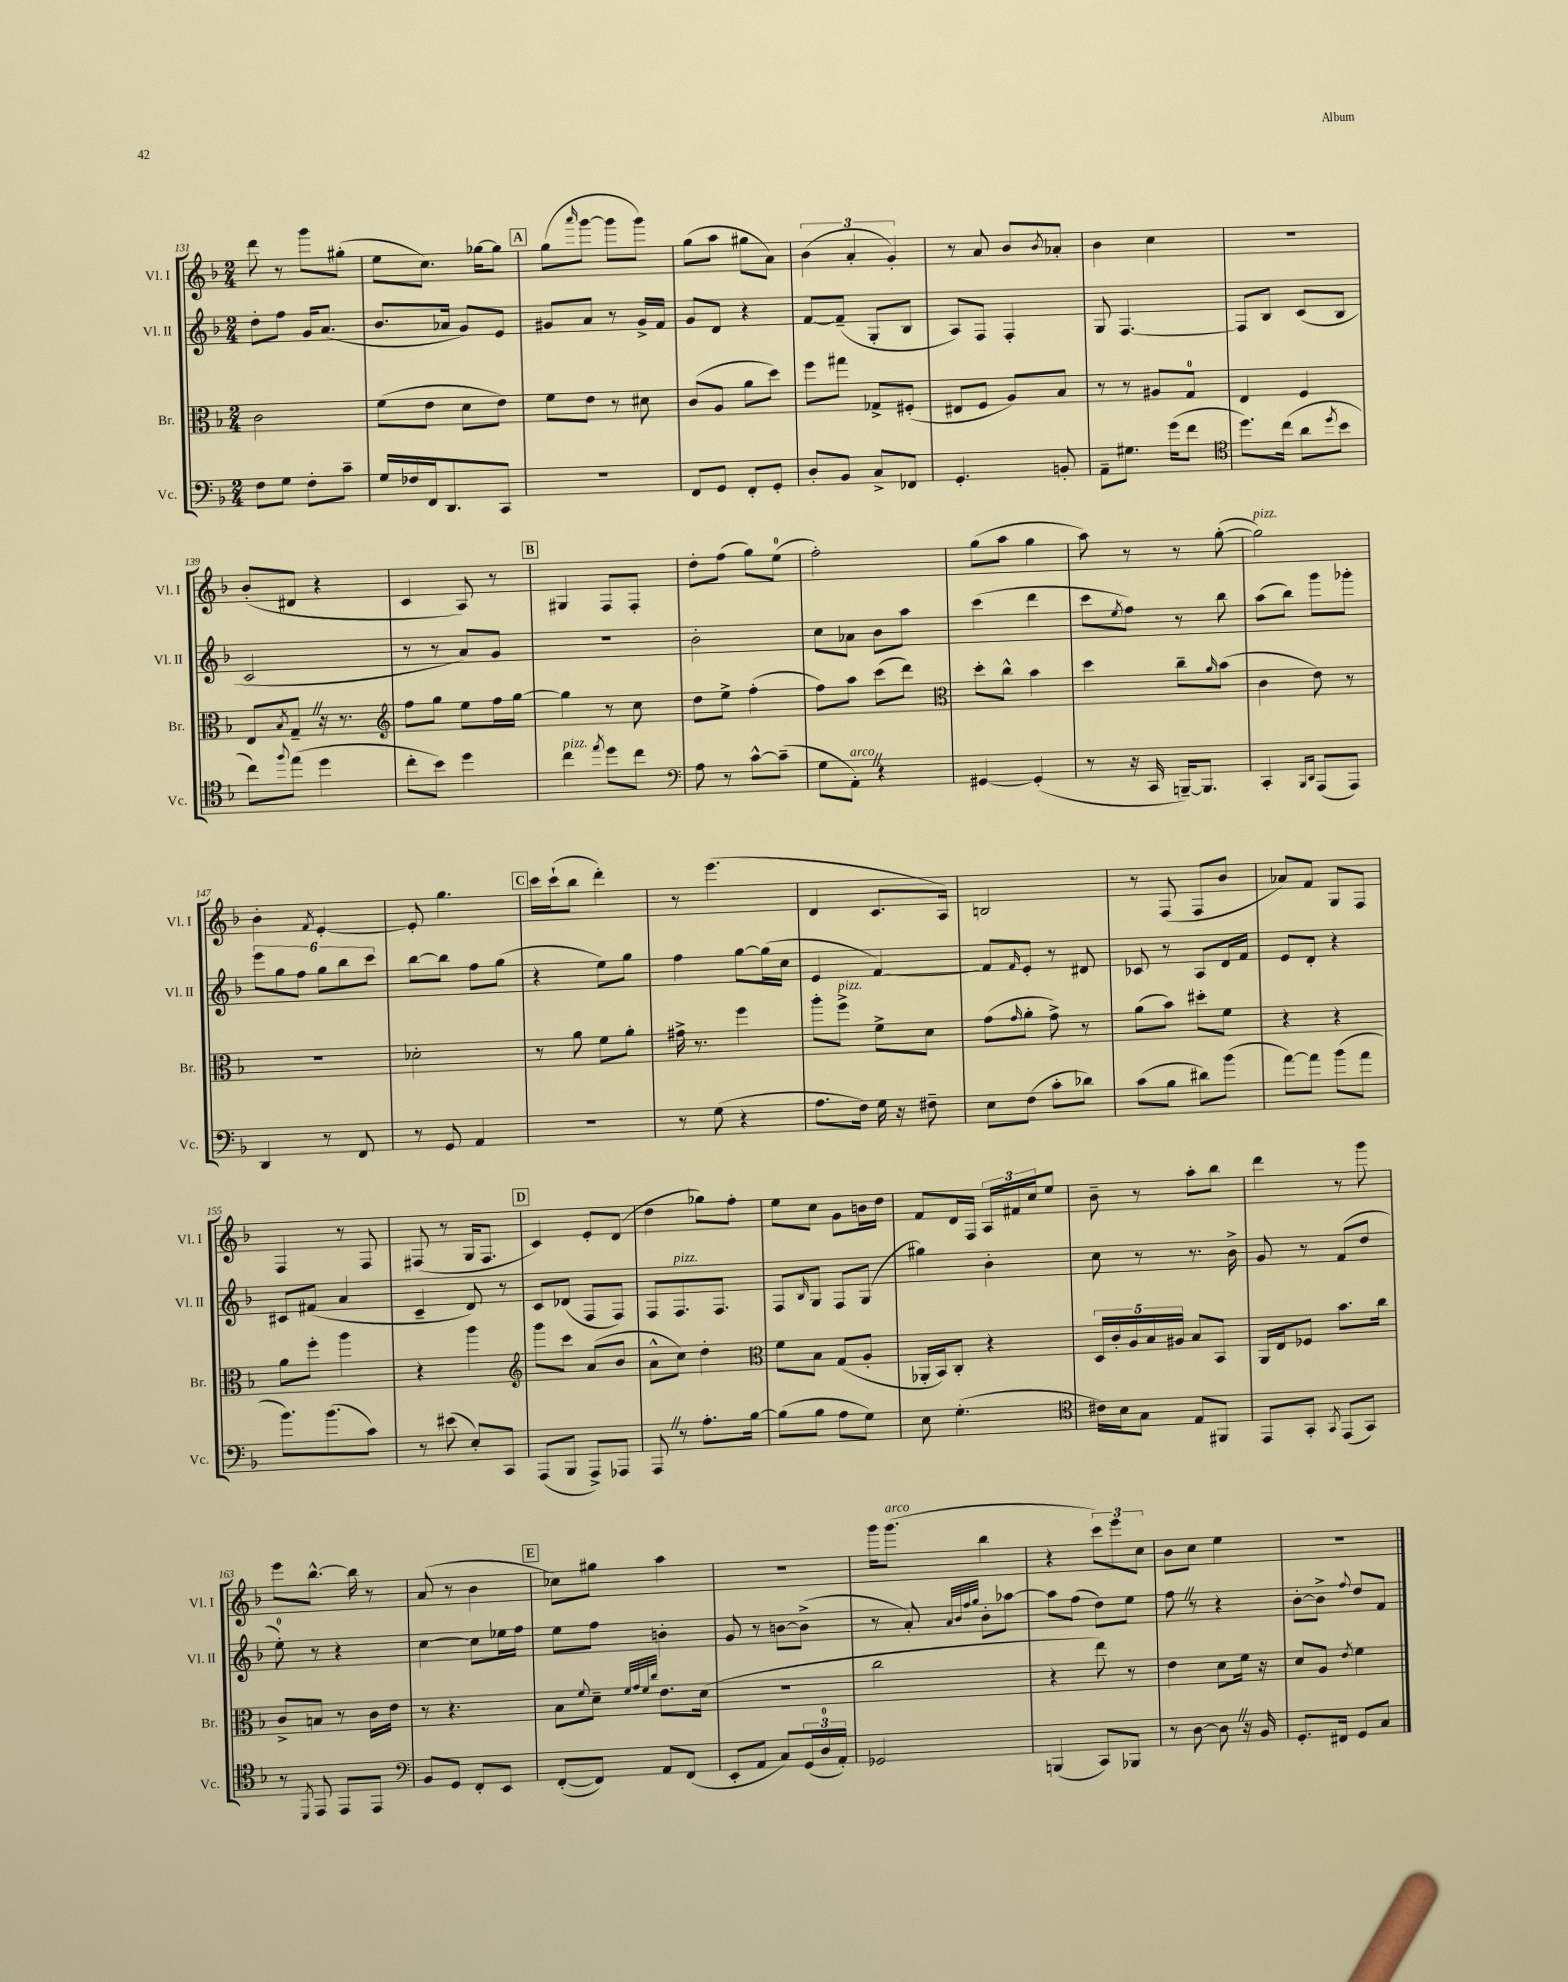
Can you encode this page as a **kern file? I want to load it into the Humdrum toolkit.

**kern	**kern	**kern	**kern
*staff4	*staff3	*staff2	*staff1
*clefF4	*clefC3	*clefG2	*clefG2
*k[b-]	*k[b-]	*k[b-]	*k[b-]
*M2/4	*M2/4	*M2/4	*M2/4
8F\L	2c\	8dd'\L	8ddd\
8G\J	.	8ff\J	8r
8F'\L	.	16g/LK	8ggg\L
.	.	(8.a/J	.
8c~\J	.	.	(8gg#'\J
=	=	=	=
16G/LL	(8f\L	8.b-/L	8ee\L
16F-/	.	.	.
16FF/J	8e\J	.	8.cc\J)
8.DD/	.	16a-/Jk	.
.	8d\L	8g/L)	.
.	.	.	[16gg-\LK
8CC/J	8e\J)	8e/J	8gg-\]J
=	=	=	=
2r	8f\L	8g#/L	(8gg\L
.	.	.	16qqaaa/
.	8e\J	8a/J	[8ggg\J
.	8r	8r	8ggg\]L
.	8d#\	16g#^/LL	8ggg\J)
.	.	16f/JJ	.
=	=	=	=
8FF/L	(8c/L	8g/L	(8gg\L
8GG/J	8A/J	8d/J	8aa\J
8FF'/L	8a\L	4r	8gg#\L
8GG'/J	8dd\J)	.	8a\J)
=	=	=	=
8D'/L	8ff\L	[8f/L	(6b-\
8BB-/J	8gg#\J	(8f~/]J	.
.	.	.	6a'/
8C^/L	8G-^/L	8G'/L	.
.	.	.	6g'/)
8FF-/J	(8F#'/J	8B-/J	.
=	=	=	=
4.GG'/	8E#/L	8A/L)	8r
.	8F/J	8F/J	8a/
.	8A/L)	4F'/	8b-/L
.	.	.	8qb-/
8BB'/	8B-/J	.	8a-'/J
=	=	=	=
8AA~\L	8r	8G/	4b-\
8.G#\J	8r	[4.F/	.
.	8A#/L	.	4cc\
(16g\LK	.	.	.
8f\J	8G/J	.	.
=	=	=	=
*clefC4	*	*	*
8.dd\L)	4E/	8F/]L	2r
.	.	8B-/J	.
(16cc\Jk	.	.	.
8a\L	4F/	(8c/L	.
8qdd/	.	.	.
8b-\J	.	8B-/J	.
=	=	=	=
8cc\L)	8E/L	2c/	(8b-'/L
8qqff/	8qB-/	.	.
(8ee\J	8G~/J	.	8d#/J
4dd\	16r	.	4r
.	8.r	.	.
=	=	=	=
*	*clefG2	*	*
8cc'\L	8ff\L	8r	4c/
8b-\J)	8gg\J	8r	.
4dd\	8ee\L	8a/L)	8A/)
.	16ff\L	8g/J	8r
.	[16gg\JJ	.	.
=	=	=	=
4cc\	4gg\]	2r	4G#/
8qee/	.	.	.
8dd\L	8r	.	8F/L
8cc\J	8cc\	.	8F'/J
=	=	=	=
*clefF4	*	*	*
8A\	8dd\L	2b-'\	8dd'\L
8r	8ee^\J	.	(8ff\J
[8c^^\L	(4ff'\	.	8gg\L)
(8c~\]J	.	.	(8ee\J
=	=	=	=
8G\L	8ff\L)	8cc\L	2ff'\)
8AA'\J)	8aa\J	8a-\J	.
4r	(8ccc\L	8b-\L	.
.	8ddd\J)	8aa\J	.
=	=	=	=
*	*clefC3	*	*
[4GG#/	8dd'\L	(4ccc\	(8gg\L
.	8cc^^\J	.	8aa\J
(4GG#'/]	4b-\	4ddd\	4gg\
=	=	=	=
8r	4dd\	8ccc\L	8aa\)
.	.	8qee/	.
16r	.	8ff\J)	8r
16CC/	.	.	.
[16BBB~/LK)	8cc~\L	8r	8r
8.BBB/]J	.	.	.
.	16qqa/	.	.
.	(8b-\J	8bb-\	([8gg'\
=	=	=	=
4CC'/	4c\	(8aa\L	2gg\])
.	.	8bb-\J)	.
16qqBBB-/LL	.	.	.
16qqDD/JJ	.	.	.
(8AAA/L	8e\)	8ggg\L	.
8AAA/J)	8r	8ggg-'\J	.
=	=	=	=
4DD/	2r	12eee\L	4b-'\
.	.	12gg\	.
.	.	12ff\J	.
.	.	.	8qf/
8r	.	12gg\L	[4e'/
.	.	12bb-\	.
8FF/	.	.	.
.	.	12ccc\J	.
=	=	=	=
8r	2d-'\	[8bb-\L	8e'/]
8GG/	.	8bb-\]J	4.gg\
4AA/	.	8ff\L	.
.	.	(8gg\J	.
=	=	=	=
2r	8r	4r	16ccc\LL
.	.	.	(16ccc`\J
.	8a\	.	8bb-\J
.	8f\L	8ee\L)	4ddd'\)
.	8a'\J	8gg\J	.
=	=	=	=
8r	16g#^\	4ff\	8r
.	8.r	.	.
(8G\	.	.	(4.eee\
4r	4ff\	[8gg\L	.
.	.	(16gg\]L	.
.	.	16cc\JJ	.
=	=	=	=
8.A\L	8aa'\L	4e/	4d/
.	8ff^\J	.	.
16F\Jk)	.	.	.
16G\	8f^\L	[4f/)	8.c/L
16r	.	.	.
8F#~\	8d\J	.	.
.	.	.	16A/Jk)
=	=	=	=
8E\L	(8g\L	8f/]L	2B/
.	16qqg/	16qqf/	.
(8F\J	8a'\J	8e'/J	.
8c'\L	8g^\)	8r	.
8d-\J)	8r	8d#/	.
=	=	=	=
(8c\L	(8a\L	8c-/	8r
8B-\J	8b-\J)	8r	(8F/
8d#\L)	8dd#'\L	8A/L	8F/L
(8b-\J	8f\J	16d/L	8b-/J
.	.	16f/JJ	.
=	=	=	=
[8a\L)	4r	8e/L	8a-/L)
8a\]J	.	8d'/J	8f/J
(8b-\L	4r	4r	8G/L
8a\J	.	.	8F/J
=	=	=	=
8.b-\L)	8a\L	8c#/L	4F/
.	8ff'\J	(8f#/J	.
(8.b-\	.	.	.
.	4aa\	4a/	8r
8c\J)	.	.	8F/
=	=	=	=
8r	4r	4c~/	(8F#/
(8e#\	.	.	8r
8E'/L)	4aa\	8d/)	16G/LK
.	.	.	8.F#/J
8CC/J	.	8r	.
=	=	=	=
*	*clefG2	*	*
(8AAA/L	8ggg\L	8c/L	4c/)
8BBB-/J	8ccc\J	(8d-/J	.
8AAA^/L)	(8a/L	8F/L	8e'/L
8AAA-/J	8b-/J	8F/J)	(8d/J
=	=	=	=
8AAA/	8a^^\L	8F/L	4dd\
8r	8cc\J)	8.F/	.
8.A'\L	4dd'\	.	8gg-\L)
.	.	8.F/J	.
.	.	.	8ff'\J
[16B-\Jk	.	.	.
=	=	=	=
*	*clefC3	*	*
(8B-\]L	8f\L	8F/L	8ee\L
.	.	16qqB-/	.
8B-\J	8B-\J	8G/J	8cc\J
8A\L	(8G/L	8F/L	8g\L
8G\J)	8A'/J	(8G/J	16b\L
.	.	.	16dd\JJ
=	=	=	=
8E\	16AA-'/LL	4gg#\)	8f/L
.	16BB-/J)	.	.
(4.G'\	8C'/J	.	16d/L
.	.	.	16F/JJ
.	4r	4b-'\	24A/LL
.	.	.	24f#/
.	.	.	24cc/J
.	.	.	8ee/J
=	=	=	=
*clefC4	*	*	*
16c#\LL)	20D/LL	8cc\	8b-~\
.	20c'/	.	.
16B-\J	.	.	.
.	20A/	.	.
8G\J	.	8r	8r
.	20B-/	.	.
.	20A#/JJ	.	.
8E/L	8B-/L	8.r	8aa'\L
8FF#/J	8BB-/J	.	8bb-\J
.	.	16b-^\	.
=	=	=	=
8EE/L	16AA/LL	8g/	4ddd\
.	16E/J	.	.
8GG'/J	8F-/J	8r	.
8qGG/	.	.	.
(8EE/L	8.b-\L	(8f/L	8r
8GG/J)	.	8dd/J	8ggg\
.	16cc\Jk	.	.
=	=	=	=
8r	8c^/L	8ee'\)	8eee\L
8qDD/	.	.	.
8EE/	8B/J	8r	[8.bb-^^\J
8EE/L	8r	4r	.
.	.	.	16bb-\]
8EE/J	16c\LL	.	8r
.	16e\JJ	.	.
=	=	=	=
*clefF4	*	*	*
8BB-/L	8r	[4cc\	(8a/
8GG/J	4.r	.	8r
8FF'/L	.	8cc\]L	4b-\
8EE/J	.	16ee-\L	.
.	.	16ff\JJ	.
=	=	=	=
([8FF'/L	8B-\L	8ee\L	8cc-\L)
.	8qqf/	.	.
8FF/]J)	8d~\J	8ff\J	8gg#\J
.	32qqf/LLL	.	.
.	32qqg/	.	.
.	32qqf/	.	.
.	32qqcc/JJJ	.	.
8AA/L	8.e\L	4b'\	4aa\
(8FF/J	.	.	.
.	(16d\Jk	.	.
=	=	=	=
8EE'/L	2r	8g/	2r
8AA/J	.	8r	.
8C/L)	.	[8b\L	.
(24GG/L	.	(8b^\]J	.
24D/	.	.	.
24AA'/JJ)	.	.	.
=	=	=	=
2GG-/	2cc\	8r	16ggg\LK
.	.	.	(8.ggg\J
.	.	8a'/)	.
.	.	32qqa/LLL	.
.	.	32qqb-/	.
.	.	32qqff/	.
.	.	32qqgg/JJJ	.
.	.	8b-'\L	4bb-\
.	.	[8aa-\J	.
=	=	=	=
(4BBB/	4r	8aa-\]L	4r
.	.	(8ff\J	.
8CC/L)	8ee\)	8dd\L)	12ccc\L)
.	.	.	12eee\
8BBB-/J	8r	8ee\J	.
.	.	.	12cc\J
=	=	=	=
8r	4e\	8ff\	8b-\L
[8D\	.	8r	8cc\J
8D\]	8d\L	4r	4ee\
16r	16f\Jk	.	.
16BB-/	16r	.	.
=	=	=	=
8.GG'/L	8d/L	[8b-'\L	2r
.	8A/J	8b-^\]J	.
16FF#/Jk	.	.	.
.	8qe/	8qqff/	.
8GG/L	4f\	8dd/L	.
8C/J	.	8f/J	.
==	==	==	==
*-	*-	*-	*-
